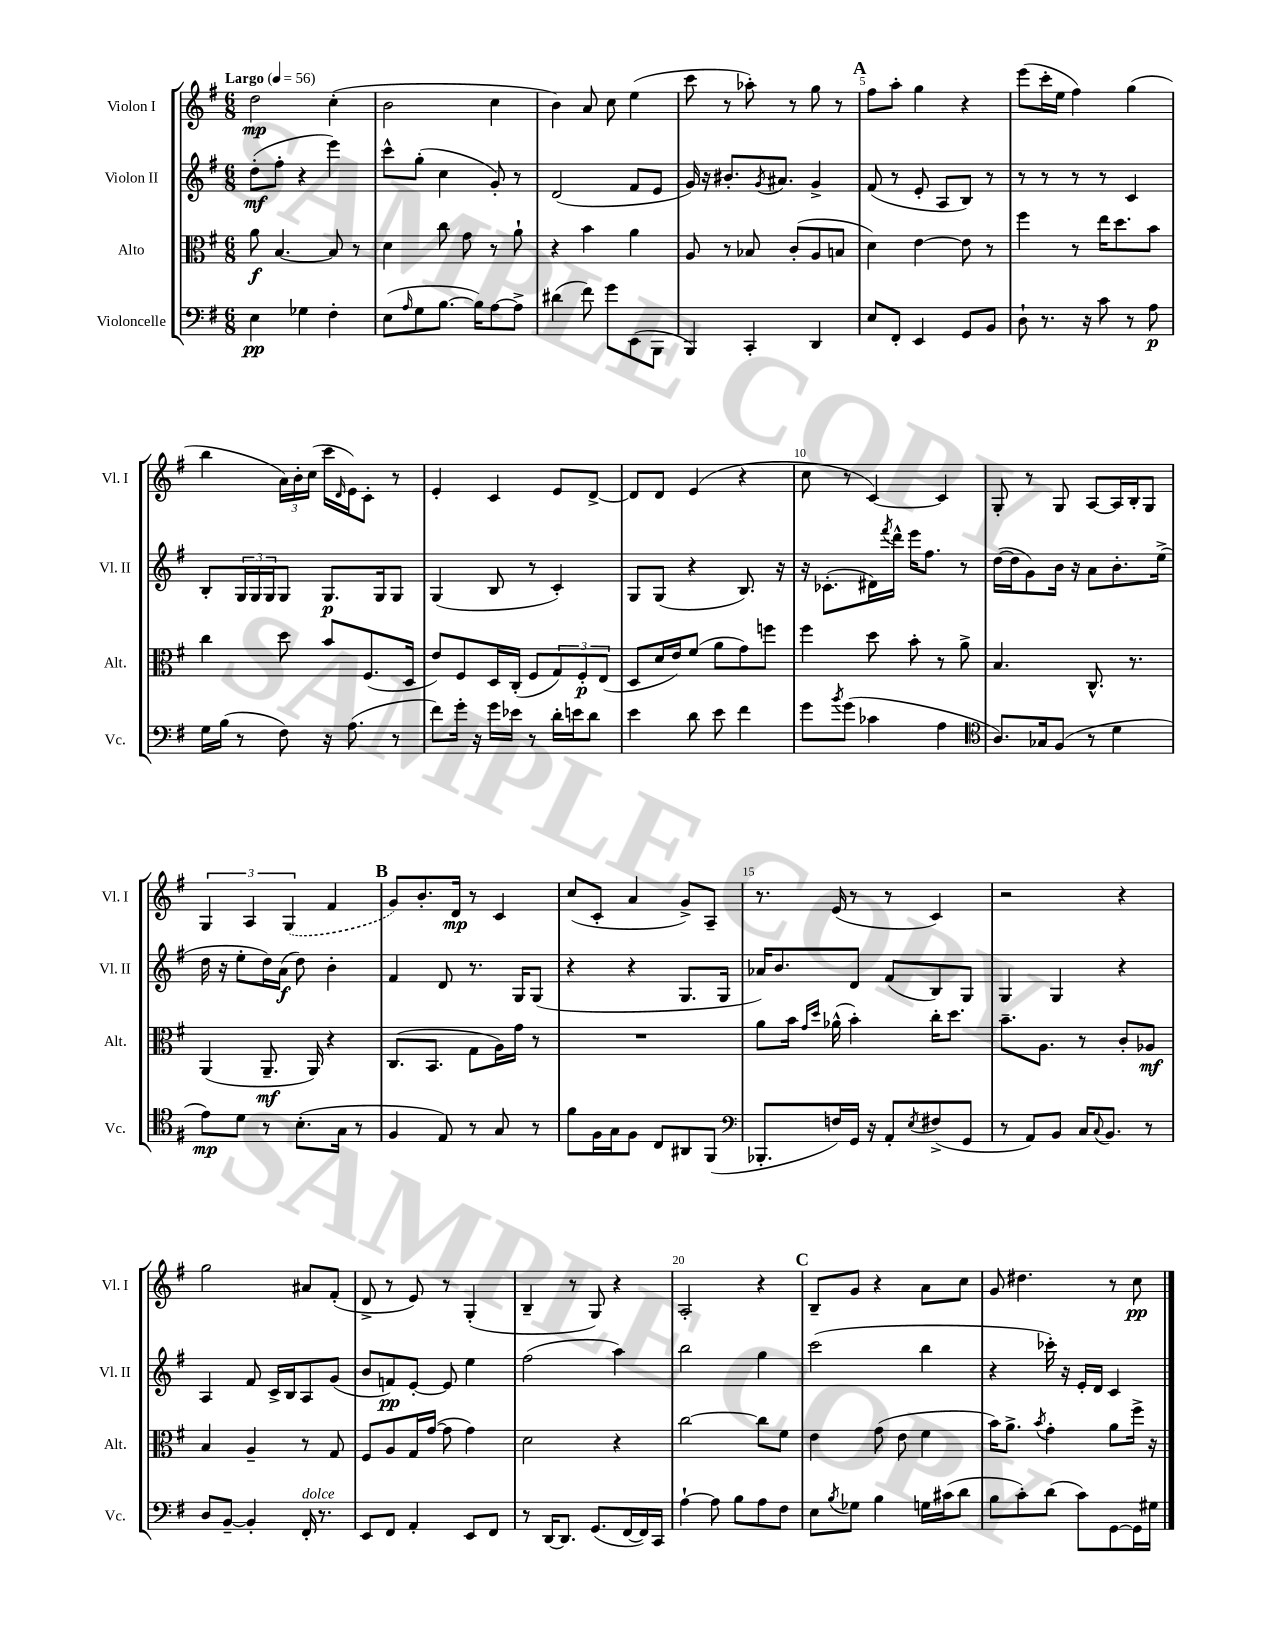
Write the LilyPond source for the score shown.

<<
\new StaffGroup <<
\new Staff = "s0" \with { instrumentName = "Violon I" shortInstrumentName = "Vl. I" } {
    \clef treble \key g \major \numericTimeSignature \time 6/8 \tempo "Largo" 4 = 56
    d''2\mp c''4-.( |
    b'2 c''4 |
    b'4) a'8 c''8 e''4( |
    c'''8 r8 aes''8-.) r8 g''8 r8 |
    \mark \markup { \bold "A" } fis''8 a''8-. g''4 r4 |
    e'''8( c'''16-. e''16 fis''4) g''4( |
    b''4 \tuplet 3/2 { a'16) b'16-. c''16( } c'''16 \grace { d'16 } e'16) c'8-. r8 |
    e'4-. c'4 e'8 d'8~-> |
    d'8 d'8 e'4( r4 |
    c''8 r8 c'4~) c'4 |
    g8-. r8 g8 a8~ a16 b16-. g8 |
    \tuplet 3/2 { g4 a4 \once \slurDashed g4( } fis'4 |
    \mark \markup { \bold "B" } g'8) b'8.-. d'16\mp r8 c'4 |
    c''8( c'8-. a'4 g'8->) a8-- |
    r8. e'16( r8 r8 c'4) |
    r2 r4 |
    g''2 ais'8 fis'8-.( |
    d'8-> r8 e'8) r8 g4-.( |
    b4-- r8 g8) r4 |
    a2-. r4 |
    \mark \markup { \bold "C" } b8-- g'8 r4 a'8 c''8 |
    g'8 dis''4. r8 c''8\pp \bar "|." |
}
\new Staff = "s1" \with { instrumentName = "Violon II" shortInstrumentName = "Vl. II" } {
    \clef treble \key g \major \numericTimeSignature \time 6/8
    d''8-.\mf( fis''8-. r4 e'''4) |
    c'''8-^ g''8-.( c''4 g'8-.) r8 |
    d'2( fis'8 e'8 |
    g'16) r16 bis'8.-. \acciaccatura { g'8 } ais'8. g'4-> |
    \mark \markup { \bold "A" } fis'8( r8 e'8-. a8 b8) r8 |
    r8 r8 r8 r8 c'4 |
    b8-. \tuplet 3/2 { g16 g16 g16 } g8 g8.\p g16 g8 |
    g4( b8 r8 c'4-.) |
    g8 g8( r4 b8.) r16 |
    r16 ces'8.-.( dis'16) \acciaccatura { fis'''8 } d'''16-^ e'''16 fis''8. r8 |
    d''16~( d''16 g'8) b'16 r16 a'8 b'8.-. e''16->( |
    d''16 r16 e''8-. d''16) a'16\f( d''8) b'4-. |
    \mark \markup { \bold "B" } fis'4 d'8 r8. g16 g8( |
    r4 r4 g8. g16 |
    aes'16) b'8. d'8 fis'8( b8) g8 |
    g4 g4 r4 |
    a4 fis'8 c'16-> b16 a8 g'8( |
    b'8 f'8\pp) e'8~-. e'8 e''4 |
    fis''2( a''4) |
    b''2 g''4 |
    \mark \markup { \bold "C" } c'''2( b''4 |
    r4 ces'''16-.) r16 e'16-. d'16 c'4 \bar "|." |
}
\new Staff = "s2" \with { instrumentName = "Alto" shortInstrumentName = "Alt." } {
    \clef alto \key g \major \numericTimeSignature \time 6/8
    a'8\f b4.~ b8 r8 |
    d'4 c''8 g'8 r8 a'8-! |
    r4 b'4 a'4 |
    a8 r8 bes8 c'8-.( a8 b8 |
    \mark \markup { \bold "A" } d'4) e'4~ e'8 r8 |
    fis''4 r8 e''16 d''8. b'8 |
    c''4 d''8 b'8 fis8.( d16 |
    e'8) fis8 d16 c16-.( fis8 \tuplet 3/2 { g8) fis8-.\p e8( } |
    d8 d'16 e'16) fis'8( a'8 g'8) f''8 |
    fis''4 d''8 b'8-. r8 a'8-> |
    b4. c8.-^ r8. |
    a,4( a,8.--\mf a,16) r4 |
    \mark \markup { \bold "B" } c8.( b,8. g8 a16) g'16 r8 |
    R2. |
    a'8 b'16 \grace { g'16 d''16 } aes'16-^( b'4-.) c''16-. d''8. |
    b'8.-- a8. r8 c'8-. aes8\mf |
    b4 a4-- r8 g8 |
    fis8 a8 g16 g'16~( g'8 g'4) |
    d'2 r4 |
    c''2~ c''8 fis'8 |
    \mark \markup { \bold "C" } e'4 g'8( e'8 fis'4 |
    b'16) a'8.-> \acciaccatura { b'8 } g'4-. a'8 fis''16-> r16 \bar "|." |
}
\new Staff = "s3" \with { instrumentName = "Violoncelle" shortInstrumentName = "Vc." } {
    \clef bass \key g \major \numericTimeSignature \time 6/8
    e4\pp ges4 fis4-. |
    e8( \grace { a16 } g8 b8.~ b16) a8~ a8-> |
    dis'4( fis'8) g'8 e,8( b,,8 |
    b,,4) c,4-. d,4 |
    \mark \markup { \bold "A" } e8 fis,8-. e,4 g,8 b,8 |
    d8-! r8. r16 c'8 r8 a8\p |
    g16 b16( r8 fis8) r16 a8.( r8 |
    fis'8) g'16-. r16 g'16 ees'16 r8 d'16-. e'16 d'8 |
    e'4 d'8 e'8 fis'4 |
    g'8 \acciaccatura { b'8 } g'8( ces'4 a4 |
    \clef tenor a8.) ges16 fis8( r8 d'4 |
    e'8\mp) d'8 r8 b8.-.( g16 r8 |
    \mark \markup { \bold "B" } fis4 e8) r8 g8 r8 |
    fis'8 fis16 g16 fis8 c8 ais,8 fis,8( |
    \clef bass bes,,8.-. f16) g,16 r16 a,8-. \acciaccatura { e8 } fis8->( g,8 |
    r8 a,8) b,8 c16 \appoggiatura { c8 } b,8. r8 |
    d8 b,8~-- b,4-. fis,16-.^\markup { \italic "dolce" } r8. |
    e,8 fis,8 a,4-. e,8 fis,8 |
    r8 d,16~ d,8. g,8.( fis,16~ fis,16) c,16 |
    a4~-! a8 b8 a8 fis8 |
    \mark \markup { \bold "C" } e8 \acciaccatura { b8 } ges8 b4 g16 cis'16( d'8 |
    b8 c'8-.) d'8( c'8) g,8~ g,16 gis16 \bar "|." |
}
>>
>>
\layout { \context { \Score \override BarNumber.break-visibility = ##(#f #t #t) barNumberVisibility = #(every-nth-bar-number-visible 5) } }
